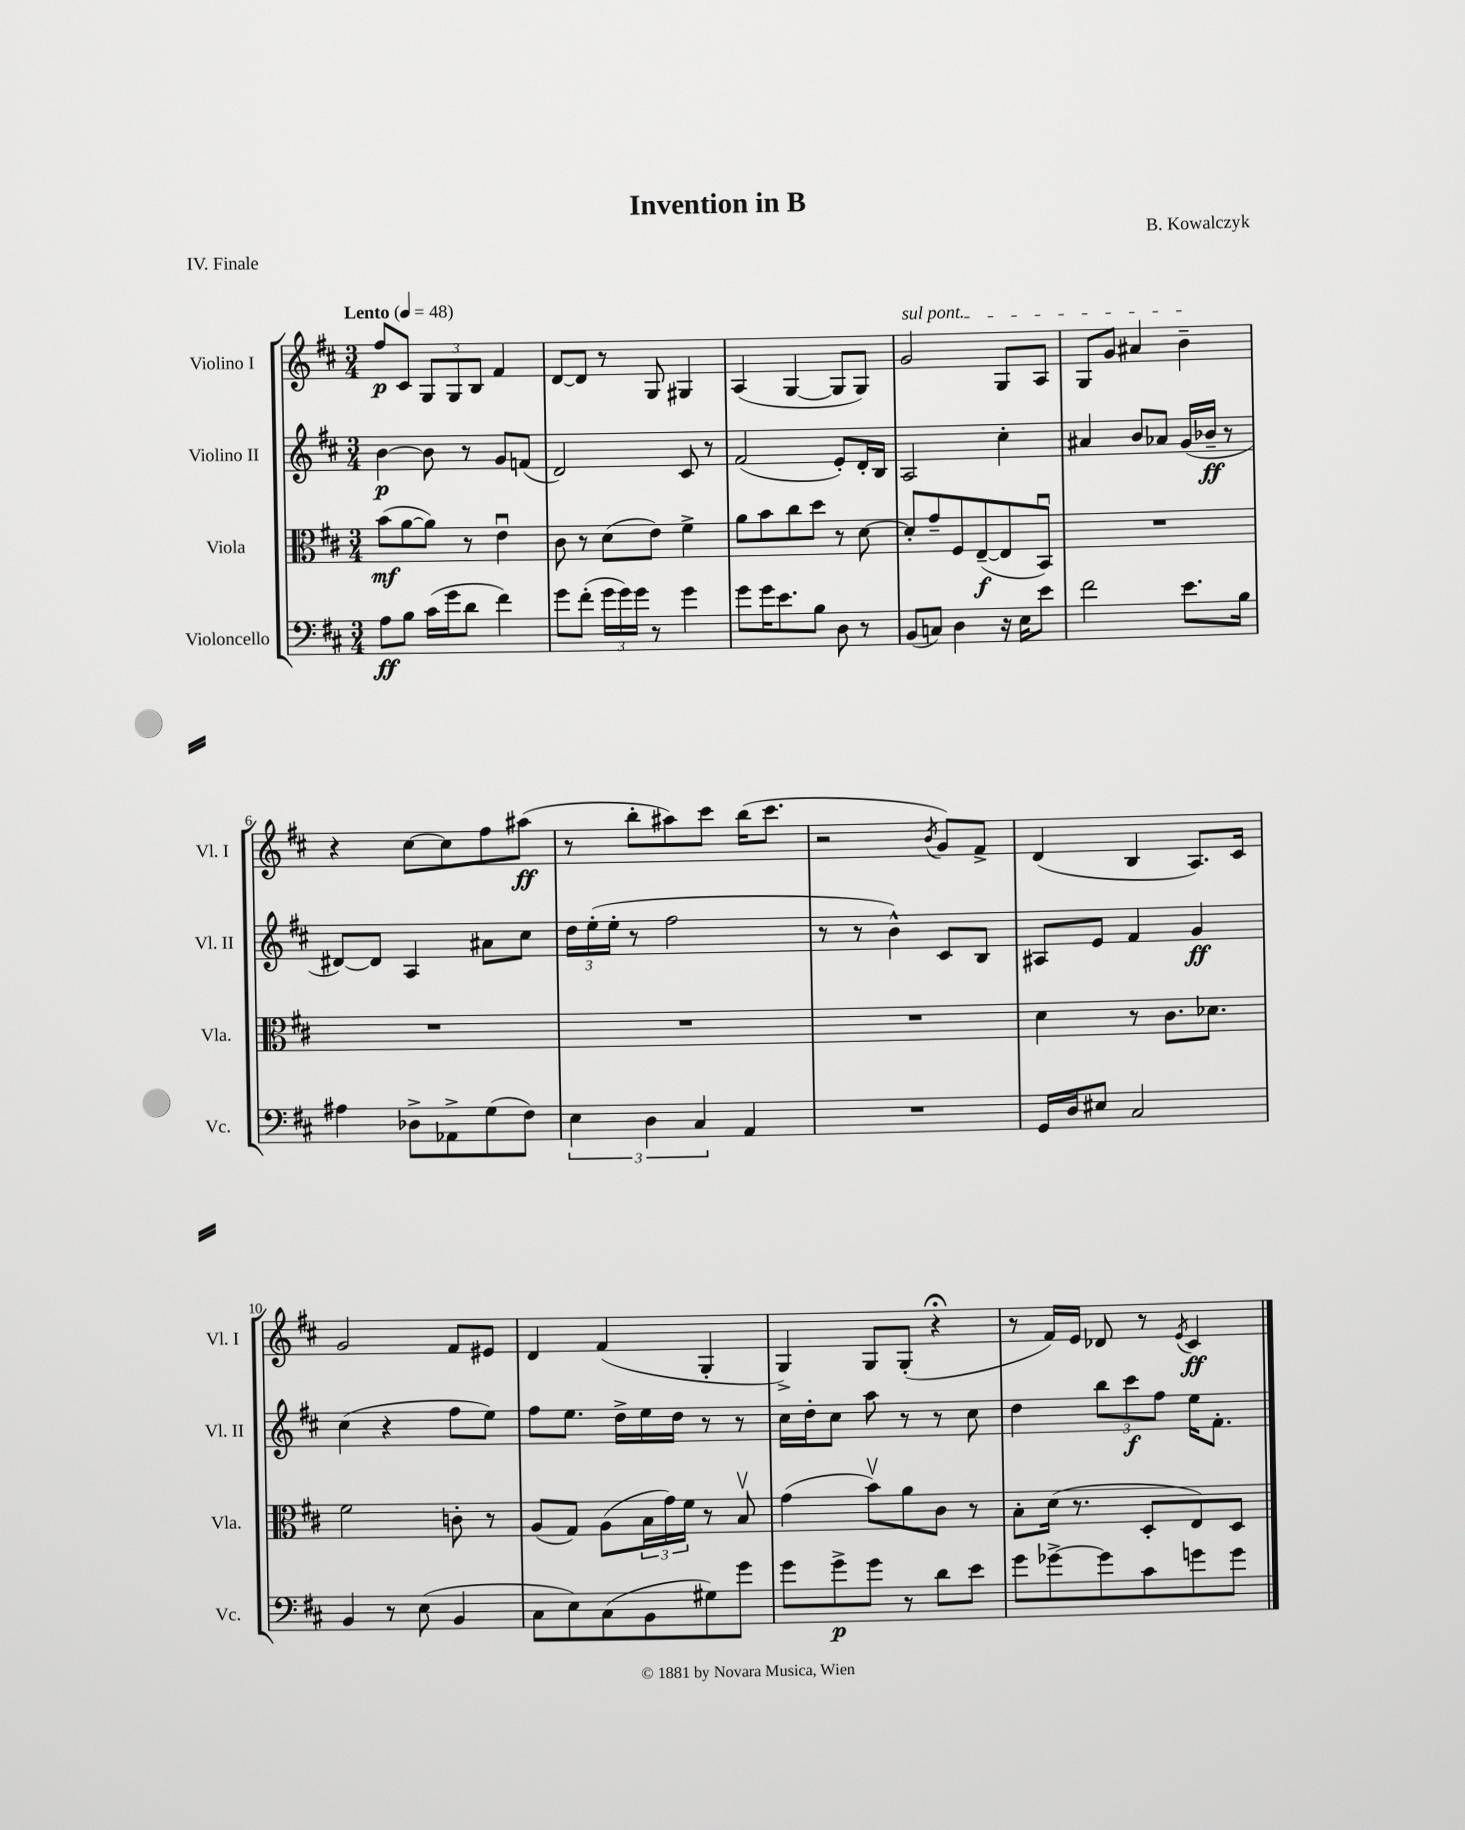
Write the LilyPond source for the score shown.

\header { title = "Invention in B" composer = "B. Kowalczyk" piece = "IV. Finale" }
<<
\new StaffGroup <<
\new Staff = "s0" \with { instrumentName = "Violino I" shortInstrumentName = "Vl. I" } {
    \clef treble \key d \major \numericTimeSignature \time 3/4 \tempo "Lento" 4 = 48
    fis''8\p cis'8 \tuplet 3/2 { g8 g8 b8 } fis'4 |
    d'8~ d'8 r8 g8 gis4 |
    a4( g4~ g8 g8) |
    \once \override TextSpanner.bound-details.left.text = \markup { \italic "sul pont." } g'2\startTextSpan g8 a8 |
    g8 g'8 ais'4 b'4--\stopTextSpan |
    r4 cis''8~ cis''8 fis''8 ais''8\ff( |
    r8 b''8-. ais''8) cis'''8 b''16( cis'''8. |
    r2 \acciaccatura { b'8 } g'8) fis'8-> |
    d'4( b4 a8.) cis'16 |
    g'2 fis'8 eis'8 |
    d'4 fis'4( g4-. |
    g4->) g8 g8-.( r4\fermata |
    r8 fis'16) e'16 des'8 r8 \acciaccatura { e'8 } cis'4\ff \bar "|." |
}
\new Staff = "s1" \with { instrumentName = "Violino II" shortInstrumentName = "Vl. II" } {
    \clef treble \key d \major \numericTimeSignature \time 3/4
    b'4~\p b'8 r8 g'8 f'8( |
    d'2) cis'8 r8 |
    fis'2( e'8-.) d'16-. b16 |
    a2 cis''4-. |
    ais'4 b'8 aes'8 g'16( bes'16--\ff r8 |
    dis'8~) dis'8 a4 ais'8 cis''8 |
    \tuplet 3/2 { d''16 e''16-.( e''16-. } r8 fis''2 |
    r8 r8 b'4-^) cis'8 b8 |
    ais8 e'8 fis'4 g'4\ff |
    cis''4( r4 fis''8 e''8) |
    fis''8 e''8. d''16-> e''16 d''16 r8 r8 |
    cis''16 d''16-. cis''8 a''8 r8 r8 cis''8 |
    d''4 \tuplet 3/2 { b''8 cis'''8\f fis''8 } e''16 fis'8.-. \bar "|." |
}
\new Staff = "s2" \with { instrumentName = "Viola" shortInstrumentName = "Vla." } {
    \clef alto \key d \major \numericTimeSignature \time 3/4
    b'8\mf( a'8~ a'8) r8 e'4\downbow |
    cis'8 r8 d'8( e'8) fis'4-> |
    a'8 b'8 cis''8 d''8 r8 d'8~ |
    d'8-. g'8-- fis8 e8~--\f( e8 b,8\downbow) |
    R2. |
    R2. |
    R2. |
    R2. |
    d'4 r8 cis'8. des'8. |
    fis'2 c'8-. r8 |
    a8( g8) a8( \tuplet 3/2 { b16 g'16) fis'16 } r8 b8\upbow |
    g'4( b'8\upbow) a'8 cis'8 r8 |
    b8-. d'16( r8. d8-. e8) d8 \bar "|." |
}
\new Staff = "s3" \with { instrumentName = "Violoncello" shortInstrumentName = "Vc." } {
    \clef bass \key d \major \numericTimeSignature \time 3/4
    a8\ff b8 cis'16( g'16 d'8 fis'4) |
    g'8 fis'8-.( \tuplet 3/2 { g'16 g'16) g'16 } r8 g'4 |
    g'8 g'16 e'8. b8 d8 r8 |
    b,8( c8) d4 r16 e16 e'8 |
    fis'2 e'8. b16 |
    ais4 des8-> aes,8-> g8( fis8) |
    \tuplet 3/2 { e4 d4 cis4 } a,4 |
    R2. |
    g,16 d16 eis8 cis2 |
    b,4 r8 e8( b,4 |
    cis8 e8) cis8( b,8 gis8) g'8 |
    g'8 g'8->\p g'8 r8 d'8 e'8 |
    g'8 ges'8~-> ges'8 cis'8 g'8 g'8 \bar "|." |
}
>>
>>
